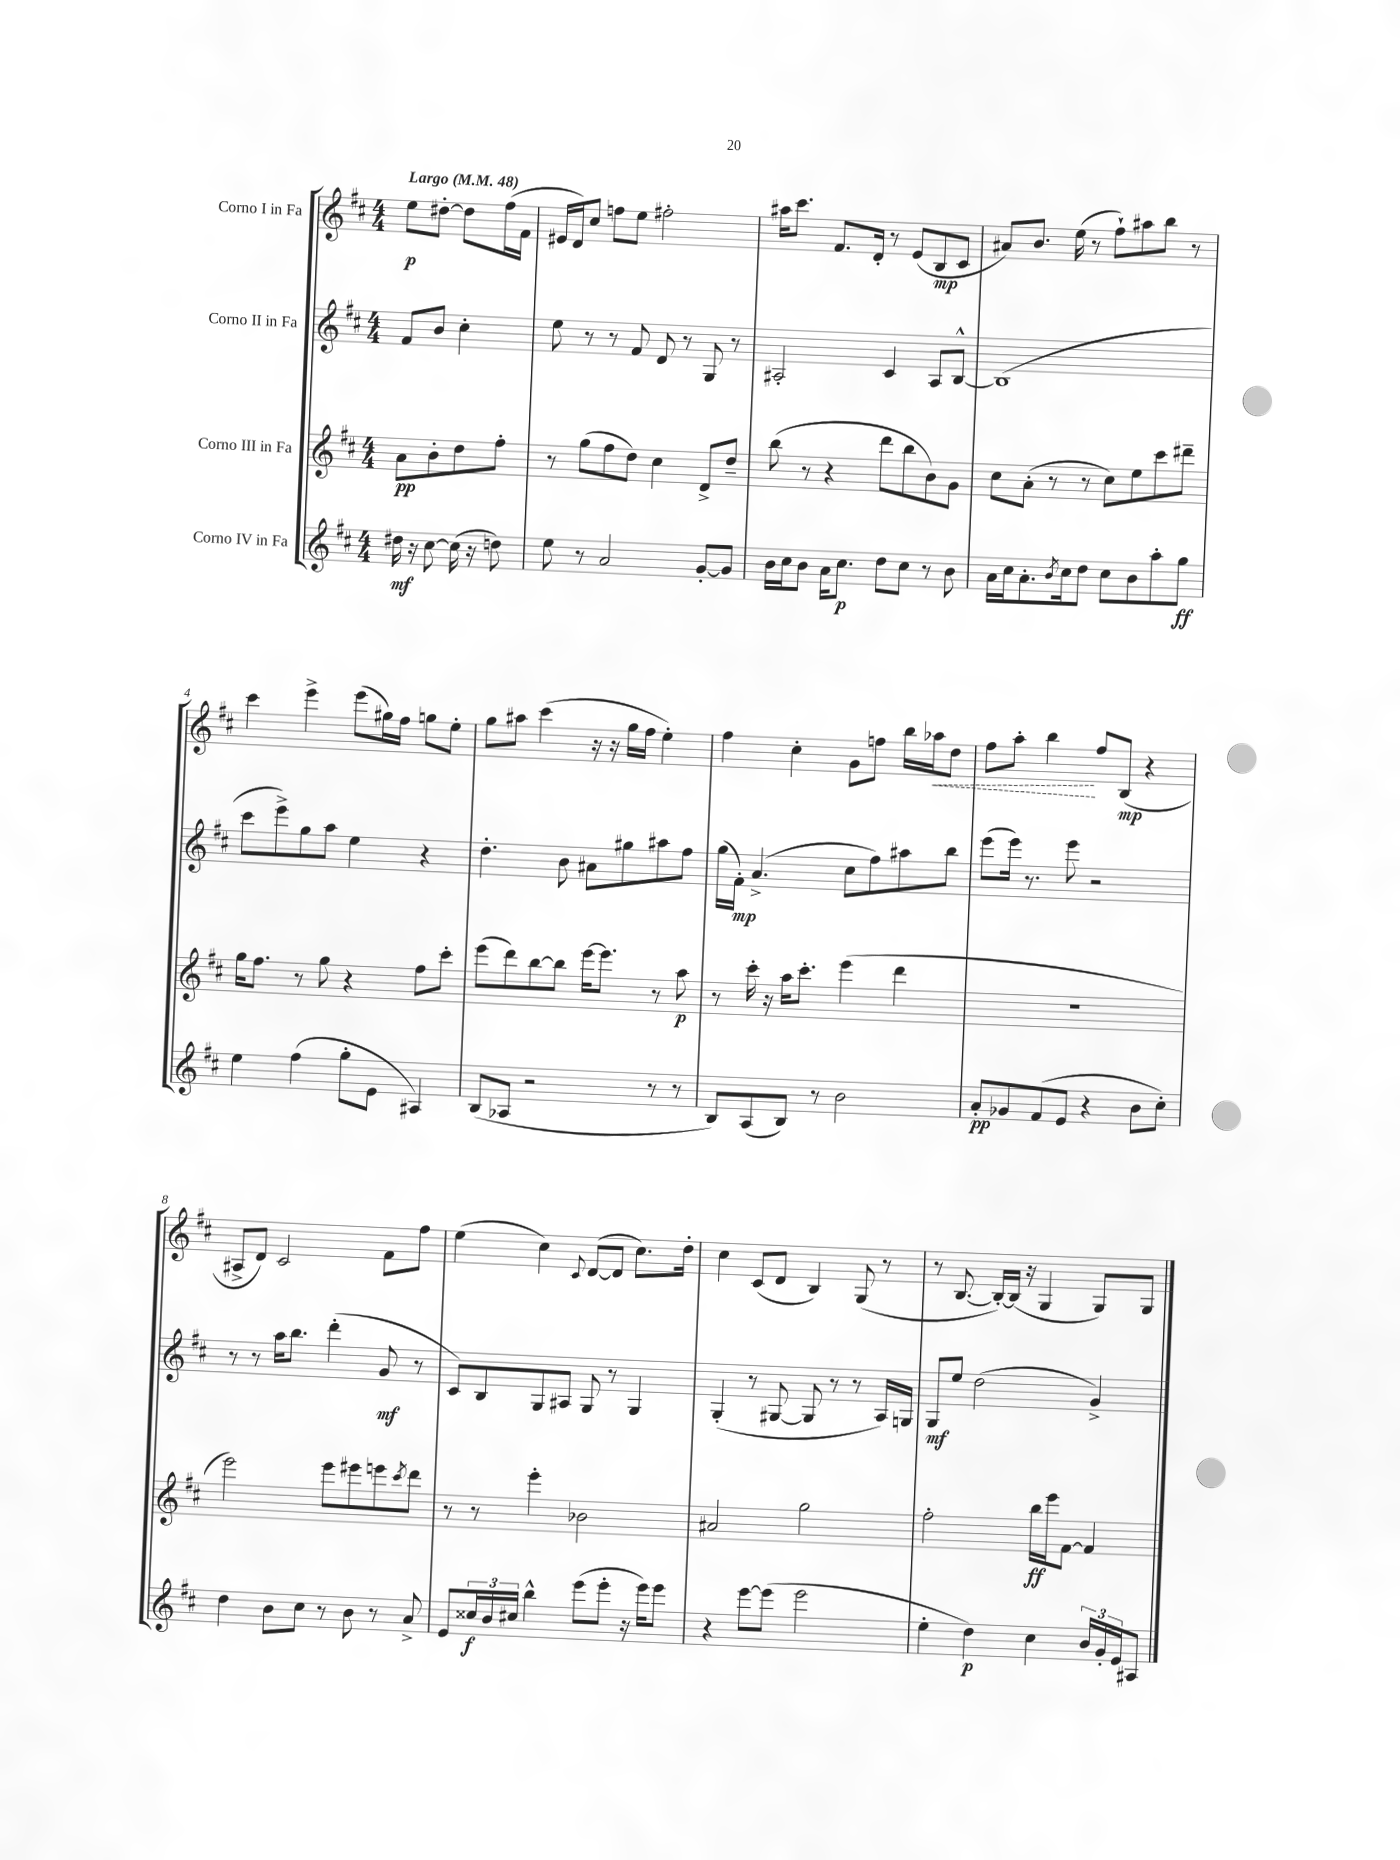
<<
\new StaffGroup <<
\new Staff = "s0" \with { instrumentName = "Corno I in Fa" } {
    \clef treble \key d \major \numericTimeSignature \time 4/4 \partial 2 \tempo "Largo" 4 = 48
    e''8\p dis''8~-. dis''8 fis''16( fis'16 |
    eis'16 d'16) cis''8 f''8 e''8 fis''2-. |
    ais''16 cis'''8. fis'8. d'16-. r8 e'8( b8\mp cis'8 |
    ais'8) b'8. e''16( r8 fis''8-!) ais''8 b''8 r8 |
    cis'''4 e'''4-> e'''8( gis''16) fis''16 g''8 e''8-. |
    g''8 ais''8 cis'''4( r16 r16 g''16 fis''16 e''4-.) |
    fis''4 cis''4-. g'8 f''8 b''16 \once \override Hairpin.style = #'dashed-line aes''16\< d''8 |
    fis''8 a''8-. b''4\! fis''8 b8\mp( r4 |
    ais8-> d'8) cis'2 fis'8 fis''8 |
    e''4( cis''4) \appoggiatura { cis'8 } d'8~( d'8 cis''8.) d''16-. |
    cis''4 cis'8( d'8 b4) g8( r8 |
    r8 b8.~ b16~-.) b16( r16 g4 g8) g8 \bar "|." |
}
\new Staff = "s1" \with { instrumentName = "Corno II in Fa" } {
    \clef treble \key d \major \numericTimeSignature \time 4/4 \partial 2
    fis'8 b'8 cis''4-. |
    e''8 r8 r8 fis'8 d'8 r8 g8 r8 |
    ais2-. cis'4 ais8 b8~-^ |
    b1( |
    cis'''8 e'''8->) g''8 a''8 e''4 r4 |
    d''4.-. b'8 ais'8 gis''8 ais''8 fis''8 |
    g''16( fis'16-.\mp) a'4.->( cis''8 fis''8) ais''8 b''8 |
    e'''8( e'''16) r8. e'''8 r2 |
    r8 r8 a''16 b''8. d'''4-.( g'8\mf r8 |
    cis'8) b8 g8 ais8 g8 r8 g4 |
    g4-.( r8 gis8~ gis8 r8 r8 a16) g16 |
    g8\mf e''8 d''2( g'4->) \bar "|." |
}
\new Staff = "s2" \with { instrumentName = "Corno III in Fa" } {
    \clef treble \key d \major \numericTimeSignature \time 4/4 \partial 2
    a'8\pp b'8-. d''8 fis''8-. |
    r8 g''8( fis''8 d''8) cis''4 d'8-> d''8-- |
    b''8( r8 r4 d'''8 b''8 b'8) g'8 |
    cis''8 a'8-.( r8 r8 cis''8) e''8 cis'''8 dis'''8-- |
    g''16 fis''8. r8 g''8 r4 fis''8 cis'''8-. |
    e'''8( d'''8) b''8~ b''8 e'''16~ e'''8. r8 a''8\p |
    r8 cis'''16-. r16 a''16 cis'''8.-. e'''4( d'''4 |
    R1 |
    e'''2) e'''8 eis'''8 e'''8 \acciaccatura { cis'''8 } d'''8 |
    r8 r8 e'''4-. bes'2 |
    ais'2 g''2 |
    fis''2-. b''16\ff e'''16 fis'8~ fis'4 \bar "|." |
}
\new Staff = "s3" \with { instrumentName = "Corno IV in Fa" } {
    \clef treble \key d \major \numericTimeSignature \time 4/4 \partial 2
    dis''16\mf r16 cis''8~ cis''16( r16 d''8) |
    e''8 r8 a'2 g'8~-. g'8 |
    b'16 cis''16 b'8 a'16 cis''8.\p d''8 cis''8 r8 b'8 |
    a'16 cis''16 a'8.-. \acciaccatura { b'8 } cis''16 d''8 cis''8 b'8 a''8-. g''8\ff |
    e''4 fis''4( g''8-. e'8 ais4) |
    b8( aes8 r2 r8 r8 |
    b8) a8( b8) r8 b'2 |
    a'8-.\pp ges'8 fis'8( e'8 r4 b'8 cis''8-.) |
    d''4 b'8 cis''8 r8 b'8 r8 a'8-> |
    e'8 \tuplet 3/2 { cisis''16\f b'16 cis''16 } b''4-^ e'''8( e'''8-. r16 e'''16) e'''8 |
    r4 e'''8~ e'''8( e'''2 |
    e''4-. d''4\p) cis''4 \tuplet 3/2 { b'16 g'16-. e'16 } ais8 \bar "|." |
}
>>
>>
